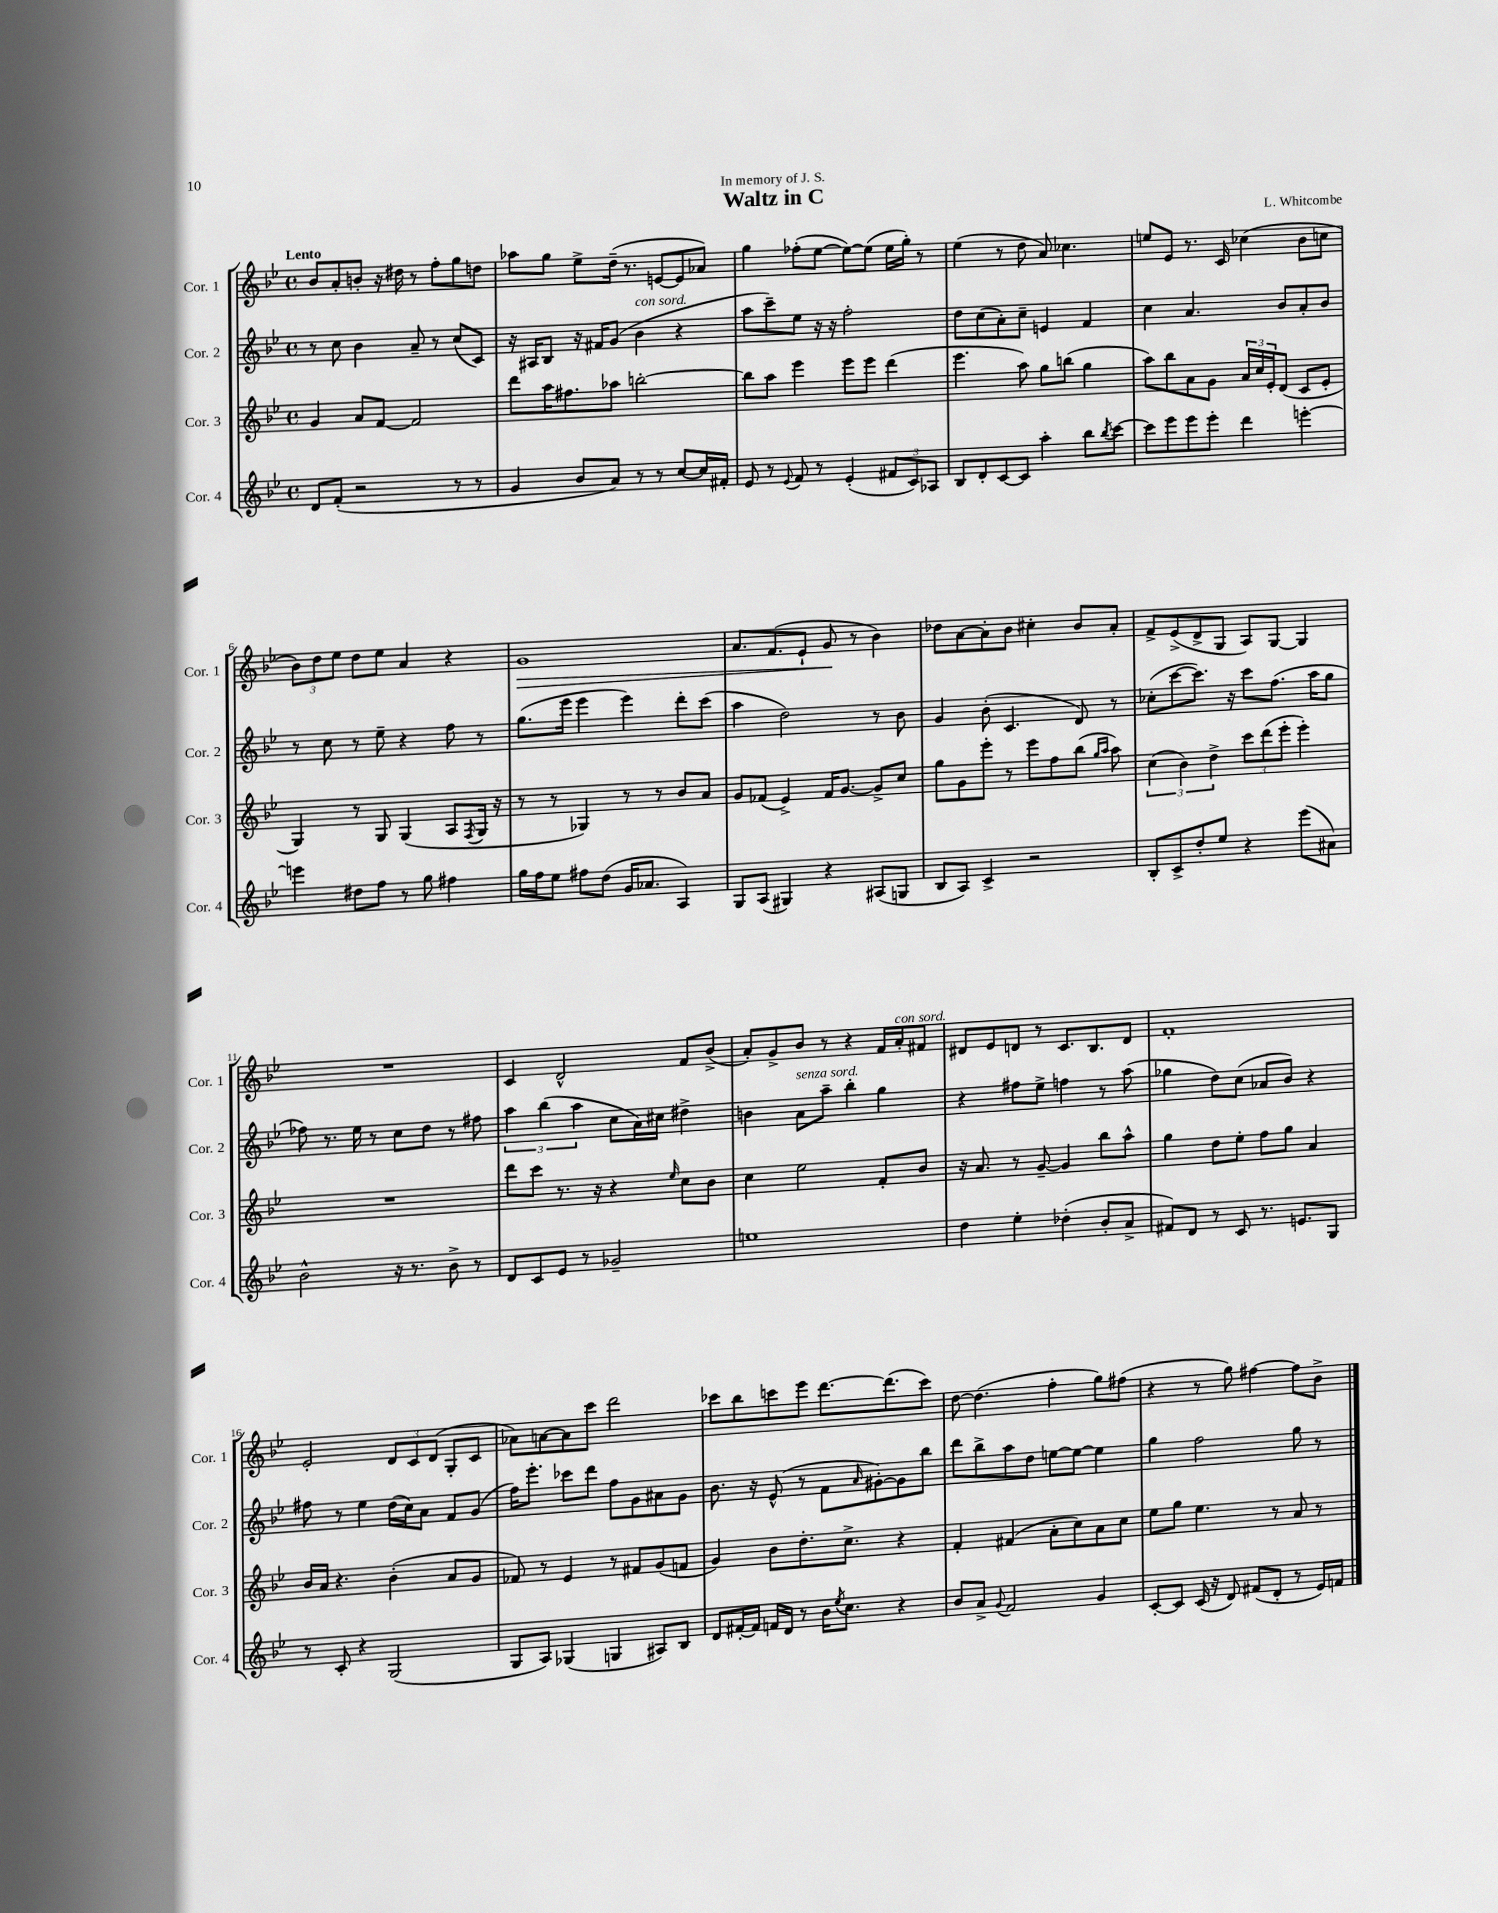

**kern	**kern	**kern	**kern
*staff4	*staff3	*staff2	*staff1
*clefG2	*clefG2	*clefG2	*clefG2
*k[b-e-]	*k[b-e-]	*k[b-e-]	*k[b-e-]
*M4/4	*M4/4	*M4/4	*M4/4
*met(c)	*met(c)	*met(c)	*met(c)
8d	4g	8r	8b-
(8f'	.	8cc	8a'
2r	8a	4b-	8b'
.	[8f	.	16r
.	.	.	16dd#
.	2f]	8a~	8r
.	.	8r	8ff'
8r	.	(8cc	8gg
8r	.	8c)	8dd
=	=	=	=
4g	8ddd	16r	8aa-
.	.	16A#	.
.	16aa	8B-	8gg
.	8.ff#	.	.
8b-	.	16r	8ee-^
.	.	16f#	.
8a)	8aa-	(8g	(16dd~
.	.	.	8.r
8r	[2bb'	4b-	.
8r	.	.	[8e
[8cc	.	4r	8e]
16cc]	.	.	8a-)
16f#'	.	.	.
=	=	=	=
8e-	8bb]	8aa	4gg
8r	8aa	8ccc~)	.
8qqe-	.	.	.
8f	4eee-	8ee-	(8ff-'
8r	.	16r	[8ee-
.	.	16r	.
(4e-'	8eee-	2ff'	8ee-_)
.	8eee-	.	(8ee-]
12f#	(4ddd	.	16ee-
.	.	.	16gg')
12c)	.	.	.
.	.	.	8r
12A-	.	.	.
=	=	=	=
8B-	4.eee-	8dd	(4ee-
8d'	.	(8cc	.
[8c	.	8a')	8r
8c]	8aa)	8cc~	8dd
4aa'	8gg	4e	8a)
.	(8bb	.	4.cc-
8bb-	4gg	4f	.
8qbb-	.	.	.
[8ccc	.	.	.
=	=	=	=
8ccc]	8aa)	4cc	8ee
8eee-	8bb-	.	8e-
8eee-	8a	4.a	8.r
8eee-'	8g	.	.
.	.	.	16c
4ddd	24a	.	(4cc-
.	24cc	.	.
.	24e-'	.	.
.	(8d	8b-	.
[4eee'	8c	8a'	8b-
.	8e-'	8b-	8cc
=	=	=	=
4eee]	4G)	8r	12b-)
.	.	.	12dd
.	.	8cc	.
.	.	.	12ee-
8dd#	8r	8r	8dd
8ff	8G	8ee-~	8ee-
8r	(4G	4r	4a
8gg	.	.	.
4ff#	8A	8ff	4r
.	8qF	.	.
.	16G	8r	.
.	16r	.	.
=	=	=	=
16gg	8r	(8.gg	1g
16ff	.	.	.
8ee-	8r	.	.
.	.	16eee-	.
8ff#	4G-)	4eee-	.
(8dd	.	.	.
16g	8r	4eee-)	.
8.a-	.	.	.
.	8r	.	.
4A)	8b-	8ddd'	.
.	8a	(8ccc	.
=	=	=	=
8G	8g	4aa	8.a
(8A	(8f-	.	.
.	.	.	(8.f
4G#)	4e-^)	2dd)	.
.	.	.	8e-`
4r	16f-	.	8g
.	[8.g	.	.
.	.	.	8r
(8A#	8g^]	8r	4b-)
8G	8cc	8b-	.
=	=	=	=
8B-	8gg	4g	8dd-
8A)	8g	.	[8a
4c^	8eee-'	(8b-'	8a']
.	8r	4.c	8b-
2r	8eee-	.	4cc#'
.	8ff	.	.
.	(8bb-	8d)	8b-
.	16qqgg	.	.
.	16qqaa	.	.
.	8aa)	8r	8a'
=	=	=	=
8B-'	(6cc	(8cc-'	8f^
8c^	.	[8ccc	(8e-^
.	6b-)	.	.
8dd'	.	8.ccc])	8d^
.	6dd^	.	.
8ee-	.	.	8G
.	.	16r	.
4r	12ccc	8ccc	8A)
.	(12ddd	.	.
.	.	(8.ff	[8G
.	12eee-'	.	.
(8eee-	4eee-')	.	4G]
.	.	16aa	.
8a#)	.	8gg	.
=	=	=	=
2b-^^	1r	8ff-)	1r
.	.	8.r	.
.	.	16ee-	.
.	.	8r	.
16r	.	8cc	.
8.r	.	.	.
.	.	8dd	.
8b-^	.	8r	.
8r	.	8ff#	.
=	=	=	=
8d	8ddd	6aa	4c
8c	8ccc	.	.
.	.	(6bb-	.
8e-	8.r	.	2d^^
.	.	6aa	.
8r	.	.	.
.	16r	.	.
2g-~	4r	8cc	.
.	.	16a)	.
.	.	16cc#	.
.	16qqee-	.	.
.	8cc	4dd#^	8f
.	8b-	.	(8b-^
=	=	=	=
1ee	4cc	4b	8a')
.	.	.	8g^
.	2ee-	8a	8b-
.	.	8aa~	8r
.	.	4bb-'	4r
.	8f'	4gg	16f
.	.	.	16a'
.	8b-	.	8f#
=	=	=	=
4dd	16r	4r	8d#
.	8.a	.	.
.	.	.	8e-
4ee-'	8r	8ff#	8d
.	[8g~	8ee-^	8r
(4dd-'	4g]	4ff	8.c
.	.	.	8.B-
8b-'	8bb-	8r	.
8a^	8aa^^	(8aa	8d
=	=	=	=
8f#)	4gg	4gg-	1f'
8d	.	.	.
8r	8dd	8dd)	.
8c	8ee-'	(8cc	.
8.r	8ff	8a-	.
.	8gg	8b-)	.
8.e	.	.	.
.	4a	4r	.
8G	.	.	.
=	=	=	=
8r	16b-	8ff#	2e-'
.	16a	.	.
8c'	4.r	8r	.
4r	.	4ee-	.
(2G	(4b-'	(16dd	12d
.	.	16cc)	.
.	.	.	12c
.	.	8a	.
.	.	.	(12d
.	8a	8f	8G'
.	8g	(8g	8c
=	=	=	=
8G	8f-)	16ff)	8a-)
.	.	8.eee-'	.
8A)	8r	.	[8a
(4G-	4e-	8ccc-	8a]
.	.	8ddd	8ccc
4G	8r	8ff	2ddd
.	8f#	8g	.
8A#)	(8g	8a#	.
8B-	8f	8g	.
=	=	=	=
8d	4g)	8.b-	8ccc-
[16f#'	.	.	8bb-
16f#]	.	16r	.
16f	8b-	(8e-^^	8ccc
16d	.	.	.
8r	8.dd'	8r	8eee-
16b-	.	8f	[8.ddd
8qee-	.	.	.
8.cc	8.cc^	.	.
.	.	16qqa	.
.	.	[8g#')	.
.	.	.	(8.ddd]
4r	4r	8g#]	.
.	.	8bb-	8ccc)
=	=	=	=
8b-	4f'	8ddd	[8dd
8a^	.	8bb-^	(4.dd]
8qqg	.	.	.
2f	(4f#	8aa	.
.	.	8dd	.
.	8a'	[8ee	4ff'
.	8cc)	8ee_	.
4g	8a	4ee]	8gg)
.	8cc	.	(8ff#
=	=	=	=
[8c'	8ee-	4gg	4r
8c]	8gg	.	.
(16c	4.ee-	2ff	8r
16r	.	.	.
8d)	.	.	8gg)
(8f#	.	.	[4ff#
8d'	8r	.	.
8r	8a	8gg	8ff#]
16e-)	8r	8r	8b-^
16f	.	.	.
==	==	==	==
*-	*-	*-	*-
